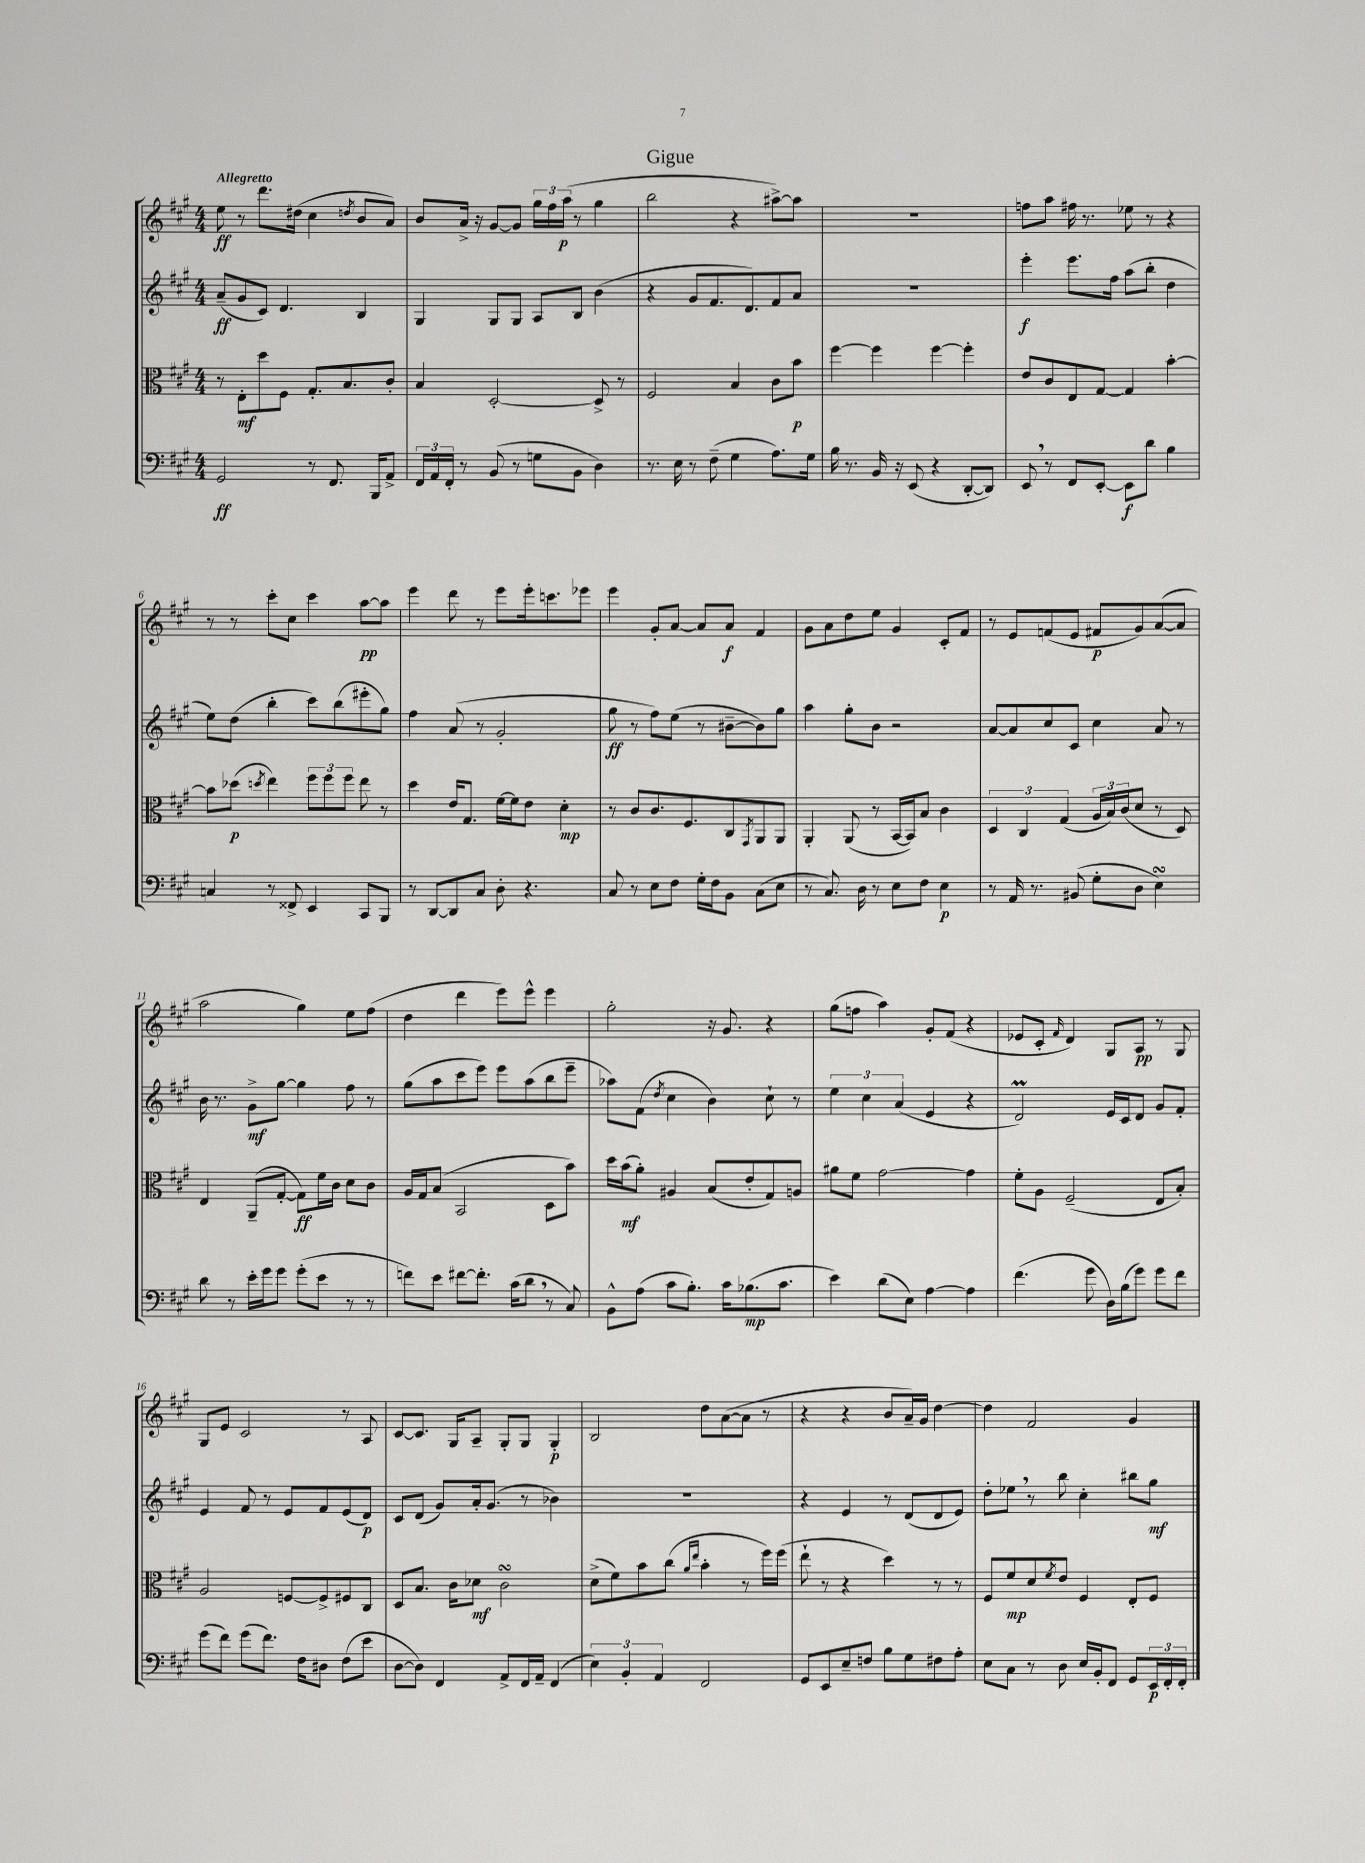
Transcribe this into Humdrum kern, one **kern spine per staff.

**kern	**kern	**kern	**kern
*staff4	*staff3	*staff2	*staff1
*clefF4	*clefC3	*clefG2	*clefG2
*k[f#c#g#]	*k[f#c#g#]	*k[f#c#g#]	*k[f#c#g#]
*M4/4	*M4/4	*M4/4	*M4/4
2GG#	8r	(8a~	8ee
.	8E'	8g#	8r
.	8dd	8c#)	8.ddd
.	8F#	4.d	.
.	.	.	(16dd#
8r	8.G#'	.	4cc#
8.FF#	.	.	.
.	8.B	.	.
.	.	.	8qdd
.	.	4B	8b
16BBB	.	.	.
8AA^	8c#'	.	8a)
=	=	=	=
24FF#	4B	4G#	8b
24AA	.	.	.
24FF#'	.	.	.
8r	.	.	16a^
.	.	.	16r
(8BB	[2D'	8G#	[8g#
8r	.	8G#	8g#]
8G	.	8A	24gg#
.	.	.	24ff#
.	.	.	(24aa
8BB	.	8B	8r
4D)	8D^]	(4b	4gg#
.	8r	.	.
=	=	=	=
8.r	2F#	4r	2bb
16E	.	.	.
8r	.	8g#	.
(8F#~	.	8.f#	.
4G#	4B	.	4r
.	.	8.d)	.
8.A)	8c#	8f#	[8aa#^)
.	8b	8a	8aa#]
16G#	.	.	.
=	=	=	=
16B	[4ff#	1r	1r
8.r	.	.	.
16BB	4ff#]	.	.
16r	.	.	.
(8EE	.	.	.
4r	[4ff#	.	.
[8DD'	4ff#']	.	.
8DD])	.	.	.
=	=	=	=
8EE	8e	4eee'	8ff
8r	8c#	.	8aa
8FF#	8E	8.eee	16ff#
.	.	.	8.r
[8EE'	[8G#	.	.
.	.	16ff#	.
8EE]	4G#]	(8aa	8ee-
8d	.	8bb'	8r
4B	[4b'	4dd	4r
=	=	=	=
4C	8b]	8ee)	8r
.	(8dd-	(8dd	8r
.	8qdd	.	.
8r	4ee)	4bb'	8ccc#'
8FF##^	.	.	8cc#
4EE	12ff#	8ccc#)	4ccc#
.	12ff#	.	.
.	.	(8bb	.
.	12ff#	.	.
8CC#	8ee	8eee#'	[8aa
8BBB	8r	8gg#)	8aa]
=	=	=	=
8r	4dd	4ff#	4eee
[8DD	.	.	.
8DD]	16e	(8a	8ddd
.	8.G#	.	.
8C#	.	8r	8r
8D'	[16f#	2g#'	8eee
.	16f#]	.	.
4.r	8e	.	16eee'
.	.	.	8.ccc
.	4d'	.	.
.	.	.	8eee-
=	=	=	=
8C#	8r	8gg#	4eee
8r	8c#	8r	.
8E	8.c#	8ff#)	8g#'
8F#	.	(8ee	[8a
.	8.F#	.	.
16G#'	.	8r	8a]
16F#	.	.	.
8BB	8C#	[8b#~	8a
.	8qGG#	.	.
(8C#	8AA	8b#])	4f#
8E	8AA	8gg#	.
=	=	=	=
8r	4AA'	4aa	8g#
8.C#)	.	.	8a
.	(8AA	8gg#'	8dd
16D	.	.	.
8r	8r	8b	8ee
8E	[16BB	2r	4g#
.	16BB])	.	.
8F#	8B	.	.
4E	4c#	.	8c#'
.	.	.	8f#
=	=	=	=
8r	6D	[8a	8r
16AA	.	8a]	8e
.	6C#	.	.
8.r	.	.	.
.	.	8cc#	(8f
.	(6G#	.	.
(8BB#	.	8c#	8e
8G#'	24A	4cc#	8f#
.	24B)	.	.
.	(24c#	.	.
8D	8d	.	8g#)
4E)	8r	8a	([8a
.	8D)	8r	8a]
=	=	=	=
8d	4E	16b	2aa
.	.	8.r	.
8r	.	.	.
16e'	(8AA~	8g#^	.
16g#	.	.	.
8g#	[8G#'	[8gg#	.
(8g#'	8G#])	4gg#]	4gg#)
8e	16f#	.	.
.	16c#	.	.
8r	8d	8ff#	8ee
8r	8c#	8r	(8ff#
=	=	=	=
8f)	16A	(8gg#	4dd
.	16G#	.	.
8e	(8B	8aa	.
[8f#	2BB	8ccc#	4ddd
8.f#']	.	8eee)	.
.	.	8eee	8eee)
(16c#	.	.	.
8d	.	(8aa	8eee^^
8r	8D	8bb	4eee
8C#)	8b)	8eee~	.
=	=	=	=
8BB^^	16dd	8aa-)	2gg#'
.	(16b	.	.
(8A	8a')	(8f#	.
.	.	8qdd	.
8c#	4A#	4cc#	.
8.B')	.	.	.
.	(8B	4b)	16r
16c#	.	.	8.g#
(8.B-	8e'	.	.
.	8G#)	8cc#`	4r
8.c#	.	.	.
.	8A	8r	.
=	=	=	=
4e)	8a#	6ee	(8gg#
.	8f#	.	8ff
.	.	6cc#	.
(8d	[2g#	.	4aa)
.	.	(6a	.
8E)	.	.	.
[4A	.	4e	8g#'
.	.	.	(8f#
4A]	4g#]	4r	4r
=	=	=	=
(4.f#	8f#'	2d)	8e-
.	8A	.	8c#'
.	.	.	16qqf#
.	(2F#~	.	4d)
8g#	.	.	.
16D)	.	16e	8G#
(16B	.	16c#	.
8g#)	.	8d	8A
8g#	8E	8g#	8r
8f#	8B')	8f#'	8G#
=	=	=	=
(8g#	2A	4e	8G#
8f#)	.	.	8e
(8g#	.	8f#	2c#
8.f#)	.	8r	.
.	[8F	8e	.
16F#	.	.	.
8D#	8F^]	8f#	.
(8F#	8F#	(8e	8r
8e	8C#	8d)	8A
=	=	=	=
[8D	8D	8c#	[8c#
8D])	8.B	(8d	8.c#]
4FF#	.	8g#)	.
.	16c#	.	16G#
.	8d-	16a'	8A~
.	.	(8.g#	.
8AA^	2c#	.	8G#'
16FF#	.	8r	8G#
16AA~	.	.	.
(4FF#	.	4b-)	4G#'
=	=	=	=
6E)	(8d^	1r	2B
.	8f#)	.	.
6BB'	.	.	.
.	8b	.	.
6AA	.	.	.
.	(8cc#	.	.
.	16qqa	.	.
.	16qqee	.	.
2FF#	4b'	.	8dd
.	.	.	([8a
.	8r	.	8a]
.	16ff#)	.	8r
.	(16ff#	.	.
=	=	=	=
8GG#	8ee`	4r	4r
8EE	8r	.	.
8E~	4r	4e	4r
8F	.	.	.
8B	4dd)	8r	8b
8G#	.	(8d	16a~)
.	.	.	16g#
8F#	8r	8d	[4dd
8A'	8r	8e)	.
=	=	=	=
8E	8F#	8dd'	4dd]
8C#	8f#	8ee-	.
8r	8d	8r	2f#
.	8qf#	.	.
8D	8e	8bb	.
16E	4F#	4cc#'	.
16BB'	.	.	.
8FF#	.	.	.
8GG#	8E'	8bb#	4g#
24EE	8F#	8gg#	.
24FF#'	.	.	.
24FF#'	.	.	.
==	==	==	==
*-	*-	*-	*-
